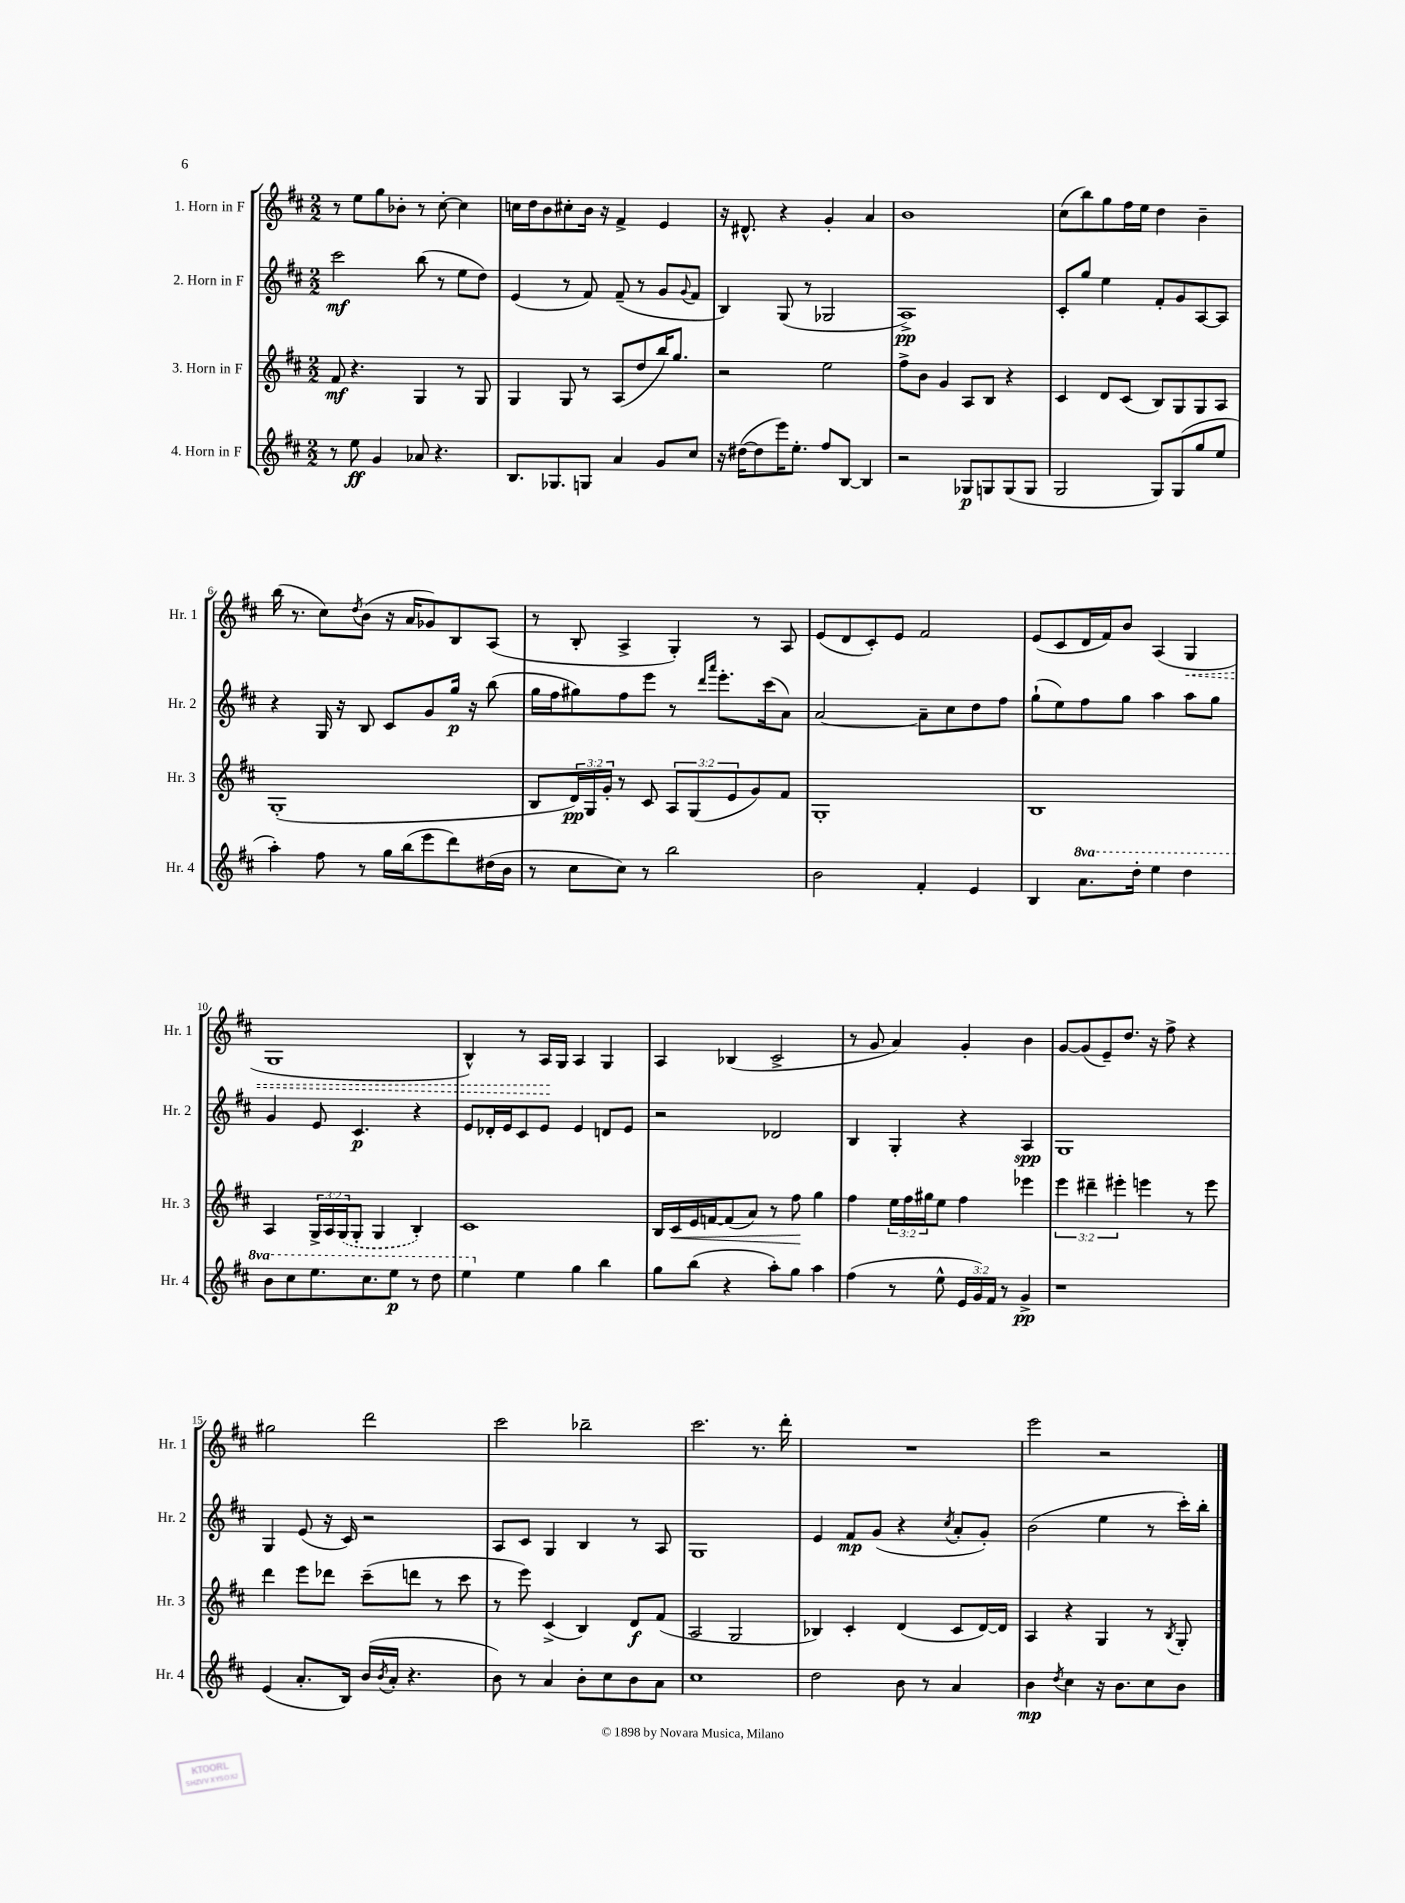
<<
\new StaffGroup <<
\new Staff = "s0" \with { instrumentName = "1. Horn in F" shortInstrumentName = "Hr. 1" } {
    \clef treble \key d \major \numericTimeSignature \time 2/2
    r8 e''8 g''8 bes'8-. r8 cis''8~-. cis''4 |
    c''16 d''16 b'8 cis''8-. b'16 r16 fis'4-> e'4 |
    r16 dis'8.-^ r4 g'4-. a'4 |
    b'1 |
    cis''8( b''8) g''8 fis''16 e''16 d''4 b'4-- |
    b''16( r8. cis''8) \acciaccatura { d''8 } b'8( r16 a'16 ges'8) b8 a8( |
    r8 b8-. a4-> g4-.) r8 a8 |
    e'8( d'8 cis'8-.) e'8 fis'2 |
    e'8( cis'8 d'16 fis'16) b'8 a4( \once \override Hairpin.style = #'dashed-line g4\< |
    g1 |
    b4-^) r8 a16\! g16 a4 g4 |
    a4 bes4( cis'2-> |
    r8 g'8 a'4) g'4-. b'4 |
    g'8~ g'8( e'8--) d''8. r16 fis''8-> r4 |
    gis''2 d'''2 |
    cis'''2 bes''2-- |
    cis'''2. r8. d'''16-. |
    R1 |
    e'''2 r2 \bar "|." |
}
\new Staff = "s1" \with { instrumentName = "2. Horn in F" shortInstrumentName = "Hr. 2" } {
    \clef treble \key d \major \numericTimeSignature \time 2/2
    cis'''2\mf b''8( r8 e''8 d''8) |
    e'4( r8 fis'8) fis'8--( r8 g'8 \appoggiatura { g'8 } fis'8 |
    b4) g8( r8 ges2 |
    a1->\pp) |
    cis'8-. g''8 e''4 fis'8-. g'8 a8~ a8 |
    r4 g16 r16 b8 cis'8 g'8 g''16\p r16 b''8( |
    g''16 fis''16 gis''8) fis''8 e'''8 r8 \grace { d'''16 a'''16 } e'''8.-. cis'''16( a'8) |
    a'2~ a'8-- cis''8 d''8 fis''8 |
    g''8-!( e''8) fis''8 g''8 a''4 a''8 g''8 |
    g'4 e'8 cis'4.\p r4 |
    e'8 des'16-. e'16 cis'8 e'8 e'4 d'8 e'8 |
    r2 des'2 |
    b4 g4-. r4 a4\spp |
    g1 |
    g4 e'8( r16 cis'16) r2 |
    a8 cis'8 g4 b4 r8 a8 |
    g1 |
    e'4 fis'8\mp g'8( r4 \acciaccatura { cis''8 } a'8-. g'8-.) |
    b'2( e''4 r8 cis'''16-.) b''16-. \bar "|." |
}
\new Staff = "s2" \with { instrumentName = "3. Horn in F" shortInstrumentName = "Hr. 3" } {
    \clef treble \key d \major \numericTimeSignature \time 2/2 \override Staff.TupletNumber.text = #tuplet-number::calc-fraction-text
    fis'8\mf r4. g4 r8 g8 |
    g4 g8 r8 a8( d''8 b''16) g''8. |
    r2 e''2 |
    fis''8-> b'8 g'4 a8 b8 r4 |
    cis'4 d'8 cis'8( b8) g8 g8 a8 |
    g1-.( |
    b8 \tuplet 3/2 { d'16\pp) g16 g'16-. } r8 cis'8 \tuplet 3/2 { a8 g8( e'8 } g'8) fis'8 |
    g1-. |
    b1 |
    a4 \tuplet 3/2 { g16-> a16 \once \slurDashed g16( } g8-. g4 b4-.) |
    cis'1 |
    b16 cis'16\< e'16 f'16~ f'8( a'8) r8 fis''8\! g''4 |
    fis''4 \tuplet 3/2 { e''16 fis''16 gis''16 } e''8 fis''4 ees'''4 |
    \tuplet 3/2 { e'''4 dis'''4-- eis'''4-. } e'''4 r8 e'''8 |
    d'''4 e'''8 des'''8 cis'''8--( d'''8 r8 cis'''8 |
    r8 e'''8) cis'4->( b4) d'8\f fis'8( |
    a2 g2 |
    bes4) cis'4-. d'4( cis'8 d'16~) d'16 |
    a4 r4 g4 r8 \acciaccatura { b8 } g8-. \bar "|." |
}
\new Staff = "s3" \with { instrumentName = "4. Horn in F" shortInstrumentName = "Hr. 4" } {
    \clef treble \key d \major \numericTimeSignature \time 2/2 \override Staff.TupletNumber.text = #tuplet-number::calc-fraction-text \set Staff.ottavationMarkups = #ottavation-simple-ordinals
    r8 e''8\ff g'4 aes'8 r4. |
    b8. ges8. g8 a'4 g'8 cis''8 |
    r16 dis''16~( dis''8 e'''16) e''8.-. fis''8 b8~ b4 |
    r2 ges8\p g8 g8( g8 |
    g2 g8) g8( g''8 e''8 |
    a''4-.) fis''8 r8 g''16 b''16( e'''8 d'''8) dis''16( b'16 |
    r8 cis''8 cis''8) r8 b''2 |
    b'2 fis'4-. e'4 |
    b4 \ottava #1 a''8. d'''16-. e'''4 d'''4 |
    b''8 cis'''8 e'''8. cis'''8. e'''8\p r8 d'''8 |
    e'''4 \ottava #0 e''4 g''4 b''4 |
    g''8 b''8( r4 a''8-.) g''8 a''4 |
    fis''4( r8 e''8-^ \tuplet 3/2 { e'16 g'16) fis'16 } r8 g'4->\pp |
    r1 |
    e'4( a'8.-. b16) b'16( \acciaccatura { b'8 } a'16-. r4. |
    b'8) r8 a'4 b'8-. cis''8 b'8 a'8 |
    cis''1 |
    d''2 b'8 r8 a'4 |
    b'4\mp \acciaccatura { d''8 } cis''4 r16 b'8. cis''8 b'8 \bar "|." |
}
>>
>>
